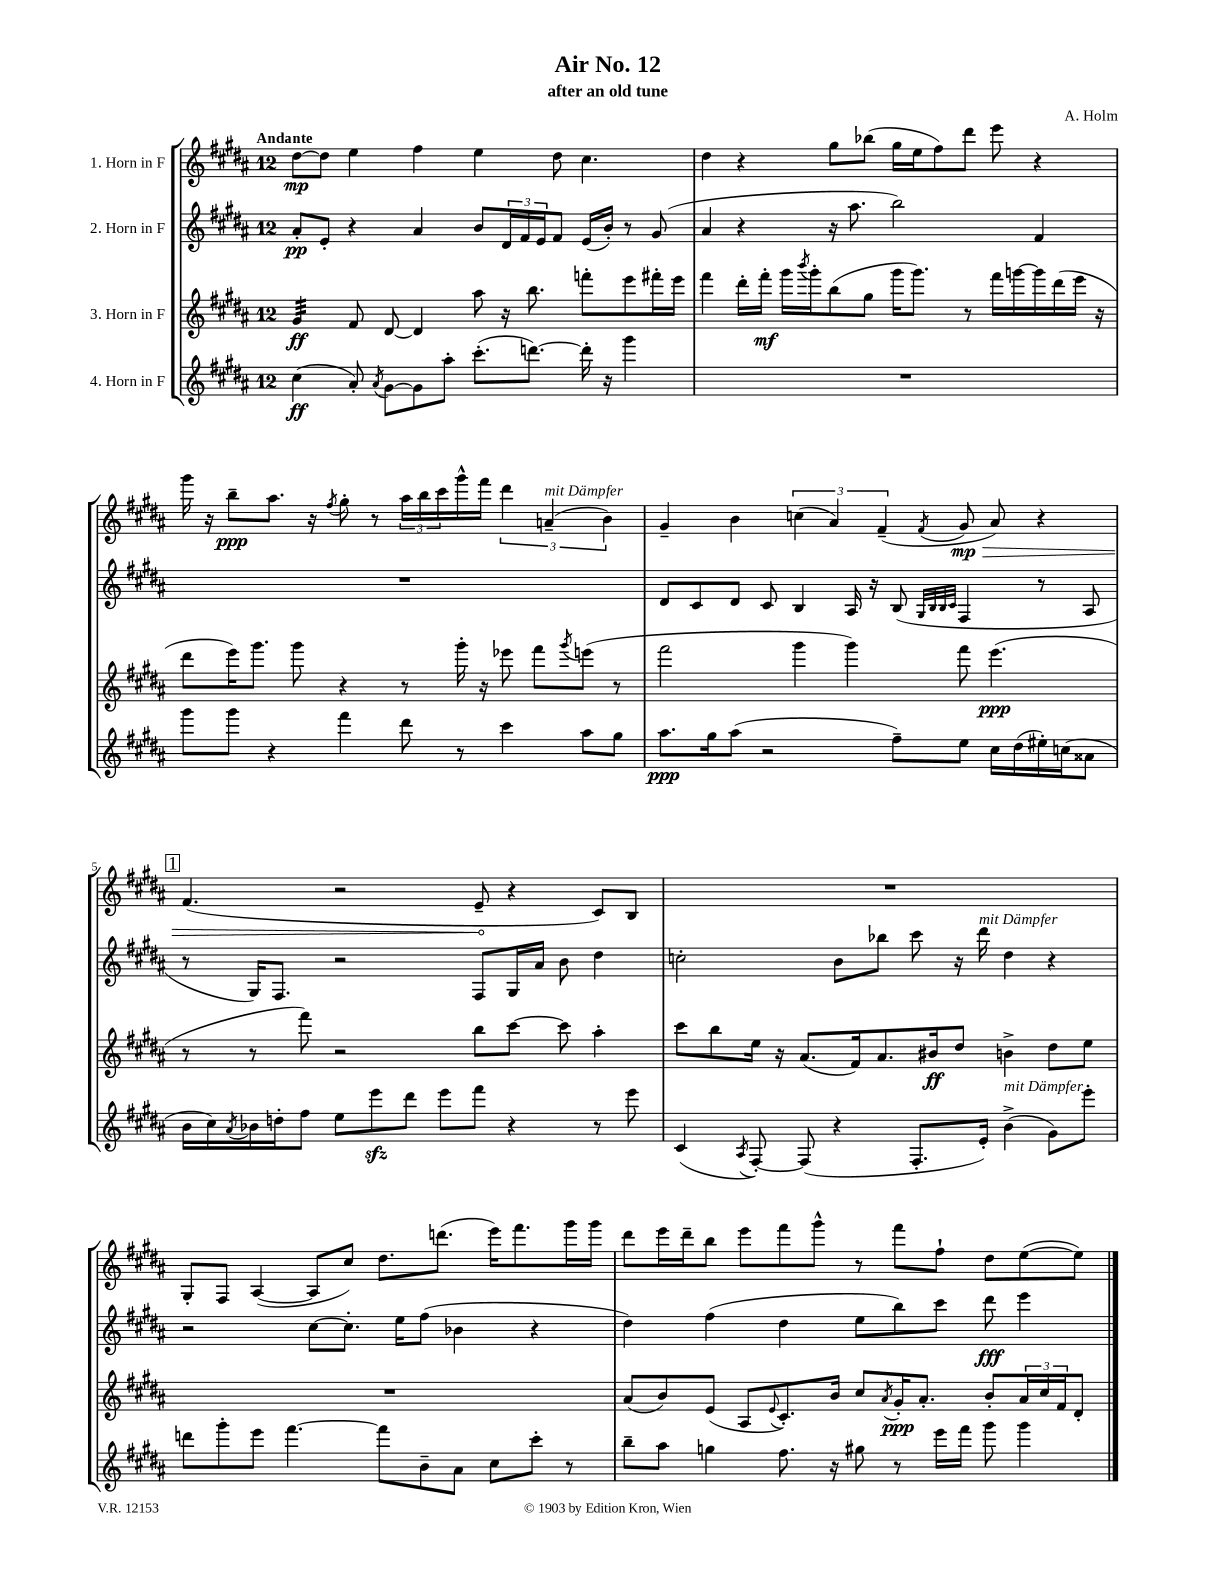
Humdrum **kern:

**kern	**dynam	**kern	**dynam	**kern	**dynam	**kern	**dynam
*part4	*part4	*part3	*part3	*part2	*part2	*part1	*part1
*staff4	*staff4	*staff3	*staff3	*staff2	*staff2	*staff1	*staff1
*I"4. Horn in F	*	*I"3. Horn in F	*	*I"2. Horn in F	*	*I"1. Horn in F	*
*clefG2	*	*clefG2	*	*clefG2	*	*clefG2	*
*k[f#c#g#d#a#]	*	*k[f#c#g#d#a#]	*	*k[f#c#g#d#a#]	*	*k[f#c#g#d#a#]	*
*M12/8	*	*M12/8	*	*M12/8	*	*M12/8	*
=1	=1	=1	=1	=1	=1	=1	=1
!	!	!	!	!	!	!LO:TX:a:B:t=Andante	!
*	*	*tremolo	*	*	*	*	*
(4cc#\	ff	32g#/LLL	ff	8a#'/L	pp	[8dd#\L	mp
.	.	32g#/	.	.	.	.	.
.	.	32g#/	.	.	.	.	.
.	.	32g#/	.	.	.	.	.
.	.	32g#/	.	8e'/J	.	8dd#\J]	.
.	.	32g#/	.	.	.	.	.
.	.	32g#/	.	.	.	.	.
.	.	32g#/JJJ	.	.	.	.	.
*	*	*Xtremolo	*	*	*	*	*
8a#'/)	.	8f#/	.	4r	.	4ee\	.
8qa#/	.	.	.	.	.	.	.
[8g#\L	.	[8d#/	.	.	.	.	.
8g#\]	.	4d#/]	.	4a#/	.	4ff#\	.
8aa#'\J	.	.	.	.	.	.	.
(8.ccc#'\L	.	8aa#\	.	8b/L	.	4ee\	.
.	.	16r	.	24d#/L	.	.	.
.	.	.	.	24f#/	.	.	.
[8.dddn\J)	.	8.bb\	.	.	.	.	.
.	.	.	.	24e/J	.	.	.
.	.	.	.	8f#/J	.	8dd#\	.
16ddd'\]	.	8fffn'\L	.	(16e/LL	.	4.cc#\	.
16r	.	.	.	16b'/JJ)	.	.	.
4ggg#\	.	8eee\	.	8r	.	.	.
.	.	16fff#X'\L	.	(8g#/	.	.	.
.	.	16eee\JJ	.	.	.	.	.
=2	=2	=2	=2	=2	=2	=2	=2
1.r	.	4fff#\	.	4a#/	.	4dd#\	.
.	.	16ddd#'\LL	.	4r	.	4r	.
.	.	16fff#'\JJ	mf	.	.	.	.
.	.	16ggg#\LL	.	.	.	.	.
.	.	8qbbb/	.	.	.	.	.
.	.	16ggg#'\J	.	.	.	.	.
.	.	(8bb\	.	16r	.	8gg#\L	.
.	.	.	.	8.aa#\	.	.	.
.	.	8gg#\J	.	.	.	(8bb-X\J	.
.	.	16ggg#\KL	.	2bb\)	.	16gg#\LL	.
.	.	8.ggg#\J)	.	.	.	16ee\J	.
.	.	.	.	.	.	8ff#\)	.
.	.	8r	.	.	.	8ddd#\J	.
.	.	16fff#\LL	.	.	.	8eee\	.
.	.	[16gggn\	.	.	.	.	.
.	.	16ggg\]	.	4f#/	.	4r	.
.	.	(16ddd#\	.	.	.	.	.
.	.	16eee\JJ	.	.	.	.	.
.	.	16r	.	.	.	.	.
!!LO:LB:g=z
=3	=3	=3	=3	=3	=3	=3	=3
8ggg#\L	.	8ddd#\L	.	1.r	.	16ggg#\	.
.	.	.	.	.	.	16r	.
8ggg#\J	.	16eee\K)	.	.	.	8bb~\L	ppp
.	.	8.ggg#\J	.	.	.	.	.
4r	.	.	.	.	.	8.aa#\J	.
.	.	8ggg#\	.	.	.	.	.
.	.	.	.	.	.	16r	.
.	.	.	.	.	.	8qff#/	.
4fff#\	.	4r	.	.	.	8gg#'\	.
.	.	.	.	.	.	8r	.
8ddd#\	.	8r	.	.	.	24aa#\LL	.
.	.	.	.	.	.	24bb\	.
.	.	.	.	.	.	24ccc#\	.
8r	.	16ggg#'\	.	.	.	16ggg#^^\	.
.	.	16r	.	.	.	16fff#\JJ	.
4ccc#\	.	8eee-X\	.	.	.	6ddd#\	.
.	.	8fff#\L	.	.	.	.	.
!	!	!	!	!	!	!LO:TX:a:i:t=mit Dämpfer	!
.	.	.	.	.	.	(6an~/	.
.	.	8qggg#/	.	.	.	.	.
8aa#\L	.	(8eeen\J	.	.	.	.	.
.	.	.	.	.	.	6b\)	.
8gg#\J	.	8r	.	.	.	.	.
=4	=4	=4	=4	=4	=4	=4	=4
8.aa#\L	ppp	2fff#\	.	8d#/L	.	4g#~/	.
.	.	.	.	8c#/	.	.	.
16gg#\k	.	.	.	.	.	.	.
(8aa#\J	.	.	.	8d#/J	.	4b\	.
2r	.	.	.	8c#/	.	.	.
.	.	4ggg#\	.	4B/	.	(6ccn\	.
.	.	.	.	.	.	6a#/)	.
.	.	4ggg#\)	.	16A#/	.	.	.
.	.	.	.	16r	.	.	.
.	.	.	.	.	.	(6f#~/	.
8ff#~\L)	.	.	.	(8B/	.	.	.
.	.	.	.	32qqG#/LLL	.	.	.
.	.	.	.	32qqB/	.	.	.
.	.	.	.	32qqB/	.	.	.
.	.	.	.	32qqc#/JJJ	.	8qf#/	.
!	!	!	!	!	!	!	!LO:HP:b
8ee\J	.	8fff#\	.	4F#/	.	8g#/	> mp
16cc#\LL	.	(4.eee\	ppp	.	.	8a#/)	.
(16dd#\	.	.	.	.	.	.	.
16ee#X'\)	.	.	.	8r	.	4r	.
(16ccn\J	.	.	.	.	.	.	.
8a##X\J	.	.	.	8A#/	.	.	.
!!LO:LB:g=z
!!LO:REH:place=s1:t=1
=5	=5	=5	=5	=5	=5	=5	=5
16b\LL	.	8r	.	8r	.	(4.f#/	.
16cc#\)	.	.	.	.	.	.	.
8qa#/	.	.	.	.	.	.	.
16b-X\	.	8r	.	16G#/KL)	.	.	.
16ddn'\J	.	.	.	8.F#/J	.	.	.
8ff#\J	.	8fff#\)	.	.	.	.	.
8ee\L	.	2r	.	2r	.	2r	.
8eeezz\	.	.	.	.	.	.	.
8ddd#\J	.	.	.	.	.	.	.
8eee\L	.	.	.	.	.	.	.
8fff#\J	.	8bb\L	.	8F#/L	.	8e~/	.
4r	.	[8ccc#\J	.	16G#/L	.	4r	]
.	.	.	.	16a#/JJ	.	.	.
.	.	8ccc#\]	.	8b\	.	.	.
8r	.	4aa#'\	.	4dd#\	.	8c#/L)	.
8eee\	.	.	.	.	.	8B/J	.
=6	=6	=6	=6	=6	=6	=6	=6
(4c#/	.	8ccc#\L	.	2ccn'\	.	1.r	.
.	.	8bb\	.	.	.	.	.
8qA#/	.	.	.	.	.	.	.
[8F#'/)	.	16ee\Jk	.	.	.	.	.
.	.	16r	.	.	.	.	.
(8F#/]	.	(8.a#/L	.	.	.	.	.
4r	.	.	.	8b\L	.	.	.
.	.	16f#/k)	.	.	.	.	.
.	.	8.a#/	.	8bb-X\J	.	.	.
8.F#'/L	.	.	.	8ccc#\	.	.	.
.	.	16b#X/k	ff	.	.	.	.
.	.	8dd#/J	.	16r	.	.	.
!	!	!	!	!LO:TX:a:i:t=mit Dämpfer	!	!	!
16e'/Jk)	.	.	.	16ddd#\	.	.	.
!LO:TX:a:i:t=mit Dämpfer	!	!	!	!	!	!	!
(4b^\	.	4bn^\	.	4dd#\	.	.	.
8g#\L)	.	8dd#\L	.	4r	.	.	.
8eee'\J	.	8ee\J	.	.	.	.	.
!!LO:LB:g=z
=7	=7	=7	=7	=7	=7	=7	=7
8dddn\L	.	1.r	.	2r	.	8G#'/L	.
8ggg#'\	.	.	.	.	.	8F#/J	.
8eee\J	.	.	.	.	.	([4A#/	.
[4.fff#\	.	.	.	.	.	.	.
.	.	.	.	[8cc#\L	.	8A#/L]	.
.	.	.	.	8.cc#'\J]	.	8cc#/J)	.
8fff#\L]	.	.	.	.	.	8.dd#\L	.
.	.	.	.	16ee\KL	.	.	.
8b~\	.	.	.	(8ff#\J	.	.	.
.	.	.	.	.	.	(8.dddn\J	.
8a#\J	.	.	.	4b-X\	.	.	.
8cc#\L	.	.	.	.	.	16eee\KL)	.
.	.	.	.	.	.	8.fff#\	.
8ccc#'\J	.	.	.	4r	.	.	.
8r	.	.	.	.	.	16ggg#\L	.
.	.	.	.	.	.	16ggg#\JJ	.
=8	=8	=8	=8	=8	=8	=8	=8
8bb~\L	.	(8a#/L	.	4dd#\)	.	8ddd#\L	.
8aa#\J	.	8b/)	.	.	.	16eee\L	.
.	.	.	.	.	.	16ddd#~\J	.
4ggn\	.	(8e/J	.	(4ff#\	.	8bb\J	.
.	.	8A#/L	.	.	.	8eee\L	.
.	.	8qqe/	.	.	.	.	.
8.ff#\	.	8.c#'/)	.	4dd#\	.	8fff#\	.
.	.	.	.	.	.	8ggg#^^\J	.
16r	.	16b/Jk	.	.	.	.	.
8gg#X\	.	8cc#/L	.	8ee\L	.	8r	.
.	.	8qa#/	.	.	.	.	.
8r	.	16g#'/K	ppp	8bb\)	.	8fff#\L	.
.	.	8.a#'/J	.	.	.	.	.
16eee\LL	.	.	.	8ccc#\J	.	8ff#`\J	.
16fff#\JJ	.	.	.	.	.	.	.
8ggg#\	.	8b'/L	.	8ddd#\	fff	8dd#\L	.
4ggg#\	.	24a#/L	.	4eee\	.	([8ee\	.
.	.	24cc#/	.	.	.	.	.
.	.	24f#/J	.	.	.	.	.
.	.	8d#'/J	.	.	.	8ee\J])	.
==	==	==	==	==	==	==	==
*-	*-	*-	*-	*-	*-	*-	*-
